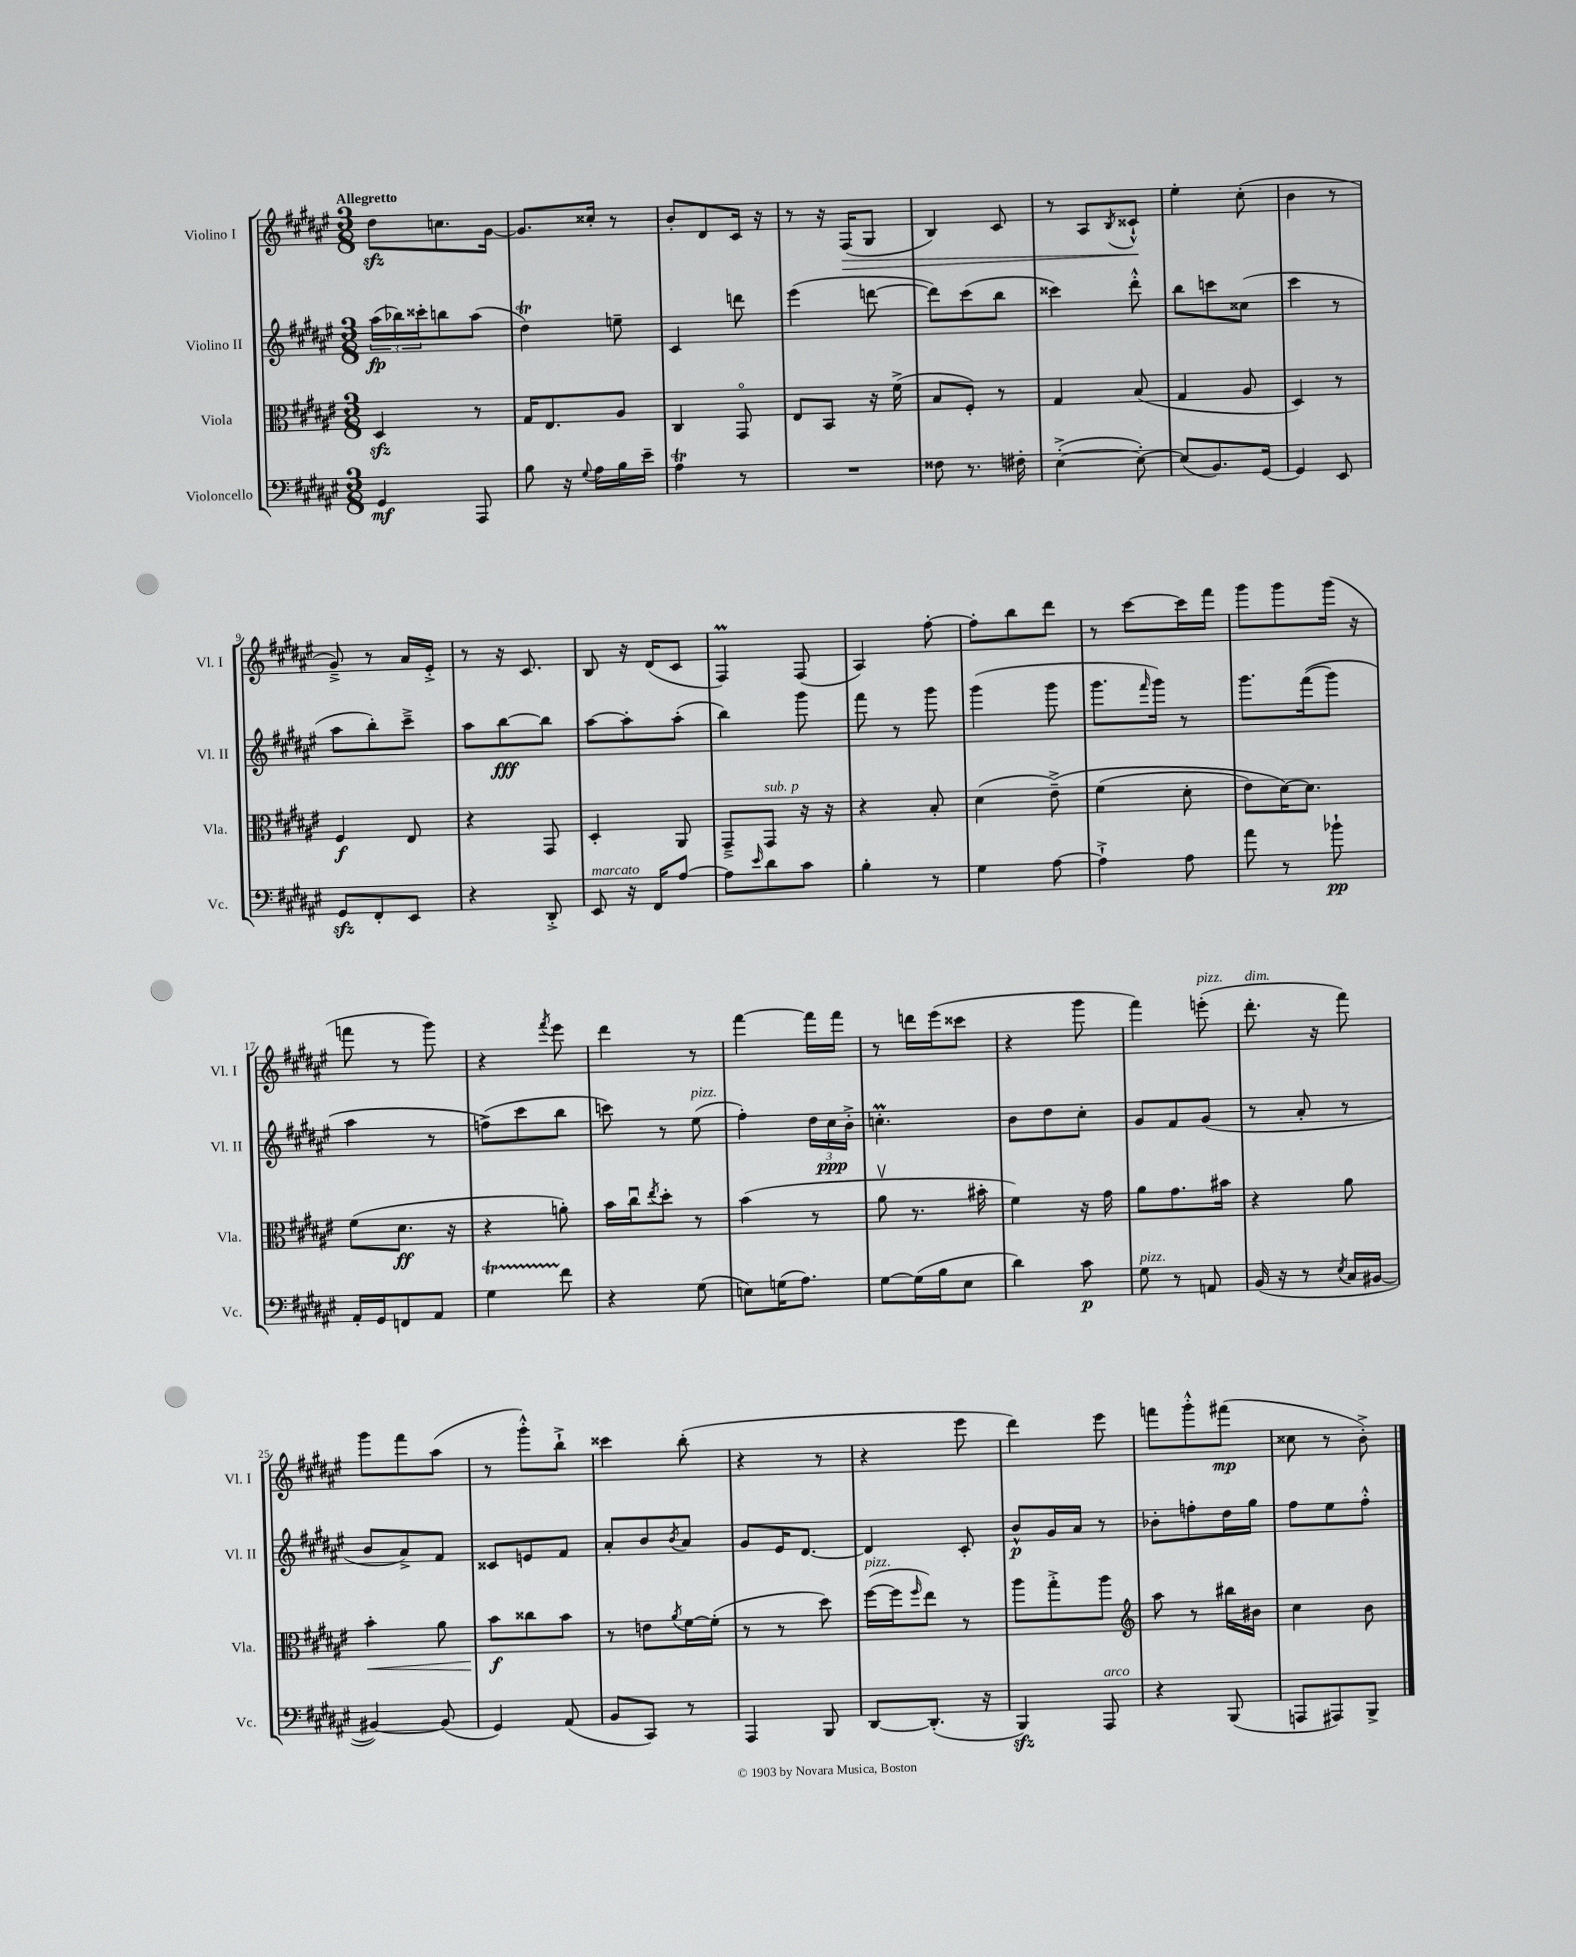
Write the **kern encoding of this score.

**kern	**kern	**kern	**kern
*staff4	*staff3	*staff2	*staff1
*clefF4	*clefC3	*clefG2	*clefG2
*k[f#c#g#d#a#e#]	*k[f#c#g#d#a#e#]	*k[f#c#g#d#a#e#]	*k[f#c#g#d#a#e#]
*M3/8	*M3/8	*M3/8	*M3/8
4GG#	4D#	(24aa#	8dd#
.	.	24bb-)	.
.	.	24ccc##'	.
.	.	8bb	8.cc
8AAA#	8r	(8aa#	.
.	.	.	[16g#
=	=	=	=
8B	16G#	4dd#)	8.g#]
.	8.E#	.	.
16r	.	.	.
8qqG#	.	.	.
16A#	.	.	16cc##'
16B	8A#	8ee~	8r
16e#~	.	.	.
=	=	=	=
4A#	4C#	4c#	8b'
.	.	.	8d#
8r	8GG#o	8ddd	16c#
.	.	.	16r
=	=	=	=
4.r	8E#	(4eee#	8r
.	8BB	.	16r
.	.	.	(16F#
.	16r	[8ddd	8G#
.	(16f#^	.	.
=	=	=	=
8F##	8B	8ddd])	4B)
8.r	8F#')	(8ccc#	.
.	8r	8bb	8c#
16F#'	.	.	.
=	=	=	=
([4E#'^	4G#	4ccc##)	8r
.	.	.	8A#
.	.	.	8qB
8E#'_)	(8B	8ddd#'^^	8c##`^^
=	=	=	=
(8E#]	4G#	8bb	4ee#'
8.BB)	.	8ccc	.
.	8A#	(8cc##	(8cc#'
[16GG#	.	.	.
=	=	=	=
4GG#]	4D#)	4ccc#	4b
8EE#	8r	8r	8r
=	=	=	=
8GG#	4F#	8aa#	8g#~^)
8FF#'	.	8bb')	8r
8EE#	8E#	8ccc#~^	16a#
.	.	.	16e#'^
=	=	=	=
4r	4r	8aa#	8r
.	.	[8bb	16r
.	.	.	8.c#
8DD#'^	8GG#	8bb]	.
=	=	=	=
8EE#	4D#'	[8aa#	8B
16r	.	8aa#']	16r
16FF#	.	.	(16d#
[8A#	8AA#	(8aa#'	8c#
=	=	=	=
8A#]	8GG#~^	4bb)	4F#)
16qqe#	.	.	.
8d#	8GG#	.	.
8c#	16r	8ggg#	(8F#
.	16r	.	.
=	=	=	=
4B'	4r	8fff#	4A#)
.	.	8r	.
8r	8B'	8ggg#	[8ff#'
=	=	=	=
4G#	(4d#	(4ggg#	8ff#']
.	.	.	8bb
[8A#	&(8e#~^)	8ggg#	8ddd#
=	=	=	=
4A#`^]	(4f#	8.ggg#	8r
.	.	.	[8ccc#
.	.	16qqfff#	.
.	.	16ggg#)	.
8A#	8d#'	8r	16ccc#]
.	.	.	16fff#
=	=	=	=
8a#	8e#)	8.ggg#	8ggg#
8r	[16d#&)	.	8ggg#
.	8.d#]	&((16fff#	.
8b-`	.	8ggg#)	(16ggg#
.	.	.	16r
=	=	=	=
16AA#'	(8f#	4aa#	8fff
16GG#	.	.	.
8FF	8.d#	.	8r
8AA#	.	8r	8ggg#)
.	16r	.	.
=	=	=	=
4G#	4r	(8ff^&)	4r
.	.	8ccc#	.
.	.	.	8qfff#
8f#	8a')	8bb	8eee#
=	=	=	=
4r	16b	8ccc)	4ddd#
.	16cc#u	.	.
.	8qee#	.	.
.	8dd#'	8r	.
(8G#	8r	(8ee#	8r
=	=	=	=
8E)	(4b	4ff#')	[4fff#
(16G	.	.	.
8.A#)	.	.	.
.	8r	24dd#	16fff#]
.	.	24cc#	.
.	.	.	16fff#
.	.	24b'^	.
=	=	=	=
[8G#	8a#v	4.cc'	8r
(16G#]	8.r	.	16ddd
16B	.	.	(16eee#
8E#	.	.	8ccc##
.	16b#'	.	.
=	=	=	=
4d#)	4f#)	8b	4r
.	.	8dd#	.
8c#	16r	8cc#'	8ggg#
.	16g#	.	.
=	=	=	=
8G#	8a#	8g#	4fff#)
8r	8.g#	8f#	.
8AA	.	(8g#	(8eee'
.	16b#	.	.
=	=	=	=
(16BB	4r	8r	8.ddd#'
16r	.	.	.
8r	.	8a#'	.
.	.	.	16r
8qE#	.	.	.
16C#	8a#	8r	8fff#)
[16BB#	.	.	.
=	=	=	=
4BB#_)	4b'	8b	8ggg#
.	.	8a#^)	8fff#
(8BB#]	8a#	8f#	(8aa#
=	=	=	=
4GG#)	8b	8c##	8r
.	8cc##	8e	8ggg#'^^)
(8AA#	8b	8f#	8bb`^
=	=	=	=
8BB	8r	8a#'	4ccc##
8CC#)	8e	8b	.
.	8qa#	8qb	.
8r	[16f#	8a#	(8bb'
.	(16f#']	.	.
=	=	=	=
4AAA#	8r	8g#	4r
.	8r	16e#	.
.	.	[8.d#	.
8BBB	8dd#)	.	8r
=	=	=	=
[8DD#	([16ff#	4d#]	4r
.	16ff#]	.	.
.	16qqff#	.	.
(8.DD#']	8ee#)	.	.
.	8r	8c#'	8eee#
16r	.	.	.
=	=	=	=
4BBB)	8aa#	8b^^	4ddd#)
.	8gg#'^	16g#	.
.	.	16a#	.
8AAA#	8aa#	8r	8eee#
=	=	=	=
*	*clefG2	*	*
4r	8aa#	8b-'	8fff
.	8r	8ff'	8ggg#'^^
(8BBB	16bb#	16dd#	(8fff#
.	16b#	16gg#	.
=	=	=	=
8AAA	4cc#	8ff#	8cc##
8AAA#)	.	8ee#	8r
8BBB^	8b	8ff#'^^	8b'^)
==	==	==	==
*-	*-	*-	*-
